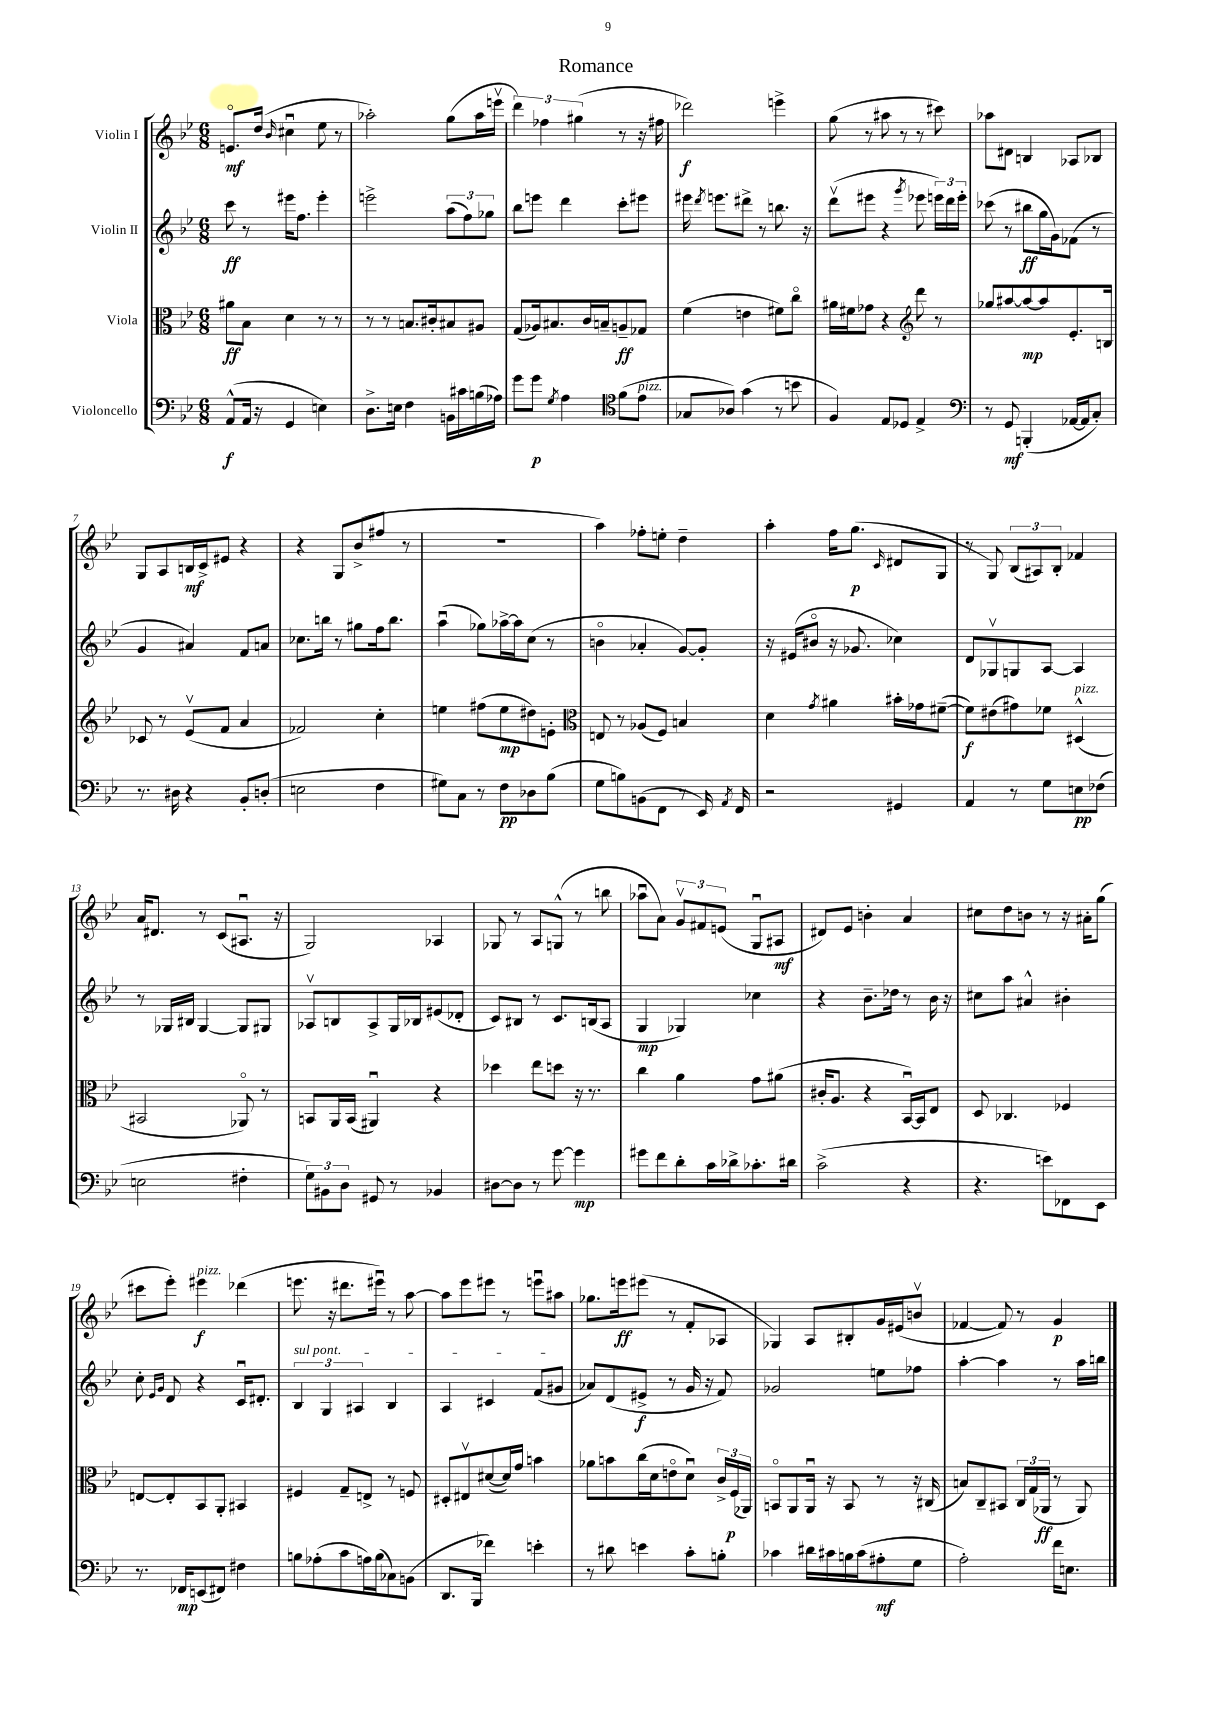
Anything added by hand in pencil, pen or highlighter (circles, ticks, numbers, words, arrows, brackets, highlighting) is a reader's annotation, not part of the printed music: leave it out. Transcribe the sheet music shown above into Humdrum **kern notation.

**kern	**kern	**kern	**kern
*staff4	*staff3	*staff2	*staff1
*clefF4	*clefC3	*clefG2	*clefG2
*k[b-e-]	*k[b-e-]	*k[b-e-]	*k[b-e-]
*M6/8	*M6/8	*M6/8	*M6/8
(8AA^^	8a#	8ccc	8.eo
16AA	8B-	8r	.
16r	.	.	(16dd
.	.	.	16qqb-
4GG	4d	16eee#	4cc#u
.	.	8.ff	.
4E)	8r	4eee#'	8ee-
.	8r	.	8r
=	=	=	=
8.D^	8r	2eee^	2aa-')
.	8r	.	.
16E	.	.	.
4F	8.B	.	.
.	16c#'	.	.
16BB	8B#	(12aa	(8gg
16c#	.	.	.
.	.	12ff)	.
(16B	8A#	.	16aa-
.	.	12gg-	.
16A-)	.	.	16eeev
=	=	=	=
8g	(8G	8bb-	6ddd)
8g	16A-)	8eee	.
.	.	.	6ff-
.	8.B#	.	.
8qG	.	.	.
4A	.	4ddd	.
.	.	.	(6gg#
.	16c	.	.
.	16B~	.	.
*clefC4	*	*	*
(8f	8A~	8ccc'	8r
8e-	8G-	8eee#	16r
.	.	.	16ff#
=	=	=	=
8G-	(4f	16eee#	2ddd-)
.	.	8qddd	.
.	.	8.eee	.
8A-)	.	.	.
(4g	4e	8ddd#^	.
.	.	8r	.
8r	8f#)	8.bb	4eee^
8b	8cco	.	.
.	.	16r	.
=	=	=	=
4F)	16a#	(8dddv	(8gg
.	16f#	.	.
.	8g-	8eee#	8r
8E-	4r	4r	8aa#
8D-	.	.	8r
*	*clefG2	*	*
.	.	8qggg	.
4E-^	8ddd	8eee-	8r
.	8r	24eee)	8ccc#)
.	.	24ddd	.
.	.	24eee'	.
=	=	=	=
*clefF4	*	*	*
8r	8gg-	(8ccc-	8aa-
8GG	[8aa#	8r	8d#
(4BBB'	8aa#_	8bb#	4B
.	8aa#]	16gg	.
.	.	16g)	.
[16AA-	8.e-'	(8f-	8A-
16AA-]	.	.	.
8C')	.	8r	8B-
.	16B	.	.
=	=	=	=
8.r	8c-	4g	8G
.	8r	.	8A
16D#	.	.	.
4r	(8e-v	4a#)	16B
.	.	.	16c^
.	8f	.	8e#
8BB-'	4a	8f	4r
(8D'	.	8a	.
=	=	=	=
2E	2f-)	8.cc-	4r
.	.	16bb	.
.	.	8r	8G
.	.	8gg#	(8b-^
4F	4cc'	16ff	8ff#
.	.	8.bb	.
.	.	.	8r
=	=	=	=
8G#)	4ee	(4aau	2.r
8C	.	.	.
8r	(8ff#	8gg-)	.
8F	8ee	[16aa-^	.
.	.	16aa-]	.
8D-	8dd#)	(8cc	.
(8B-	8e'	8r	.
=	=	=	=
*	*clefC3	*	*
8G	8E	4bo	4aa)
8B)	8r	.	.
(8BB	(8A-	4a-'	8ff-'
8FF	8F)	.	8ee'
8r	4B	[8g)	4dd~
16EE-)	.	8g']	.
8qAA	.	.	.
16FF	.	.	.
=	=	=	=
2r	4d	16r	4aa'
.	.	(16e#	.
.	.	8b#o	.
.	8qg	.	.
.	4a#	16r	16ff
.	.	8.g-	(8.gg
.	.	.	16qqc
4GG#	16b#'	4cc-)	8d#
.	16g-	.	.
.	([8f#~	.	8G
=	=	=	=
4AA	8f#])	8d	8r
.	(8e#	8G-v	8G)
8r	8g#)	8G	(12B-
.	.	.	12A#)
8G	8f-	[8A	.
.	.	.	12B-'
8E	(4D#^^	4A]	4f-
(8F-	.	.	.
=	=	=	=
2E	2BB#	8r	16a
.	.	.	8.d#
.	.	16G-	.
.	.	16B#	.
.	.	[4G-	8r
.	.	.	(8c
4F#'	8AA-o)	8G-]	8.A#u
.	8r	8G#	.
.	.	.	16r
=	=	=	=
12G)	8BB	8A-v	2G)
12BB#	.	.	.
.	16AA	8B	.
12D	.	.	.
.	(16BB	.	.
8GG#	4AA#u)	8A-^	.
8r	.	16G	.
.	.	16B-	.
4BB-	4r	(8e#	4A-
.	.	8d-'	.
=	=	=	=
[8D#	4dd-	8c)	8G-
8D#]	.	8B#	8r
8r	8ee-	8r	8A
[8g	8dd	8.c	(8G^^
4g]	16r	.	8r
.	8.r	(16B	.
.	.	8A	8bb
=	=	=	=
8g#	4cc	4G	8aa-u
8f	.	.	8a)
8d'	4a	4G-)	12gv
.	.	.	12f#
16c	.	.	.
.	.	.	(12e
16d-^	.	.	.
8.c-'	8g	4cc-	8Gu
.	(8a#	.	8A#
16d#	.	.	.
=	=	=	=
(2c^	16c#'	4r	8d#)
.	8.A	.	.
.	.	.	8e-
.	4r	8.b-~	4b'
.	.	16dd-	.
4r	[16BB-u)	8r	4a
.	16BB-]	.	.
.	8E-	16b-	.
.	.	16r	.
=	=	=	=
4.r	8D	8cc#	8cc#
.	4.C-	8aa	8dd
.	.	4a#^^	8b
8e)	.	.	8r
8FF-	4F-	4b#'	16r
.	.	.	16a#'
8EE-	.	.	(8gg
=	=	=	=
8.r	[8E	8cc'	8ccc#
.	.	16qqe-	.
.	.	16qqg	.
.	8E']	8d	8eee-')
16FF-	.	.	.
(8EE	8BB-	4r	4eee#
8FF#)	8AA'	.	.
4F#	4BB#	16cu	(4ddd-
.	.	8.d#'	.
=	=	=	=
8B	4F#	6B-	8.eee
(8A-'	.	.	.
.	.	6G	.
.	.	.	16r
8c	8G~	.	8.ddd#
.	.	6A#	.
16A)	8E^	.	.
(16B	.	.	16eee#u)
8C-)	8r	4B-	8r
(8BB	8F	.	[8aa
=	=	=	=
8.DD	8D#'	4A	8aa]
.	8E#v	.	8eee-
16BBB-	.	.	.
4f-)	([8d#	4c#	8eee#
.	16d#])	.	8r
.	16g	.	.
4e'	4b	(8f	8eeeu
.	.	8g#	8aa#
=	=	=	=
8r	8a-	8a-)	8.gg-
8d#	8b	(8d	.
.	.	.	16eee
4e	(16cc	8e#^	(8eee#
.	16d	.	.
.	8eo	8r	8r
8c'	8du)	16g	8f'
.	.	16r	.
8B'	24c^	8f)	8A-
.	(24F	.	.
.	24AA-)	.	.
=	=	=	=
4c-	8BBo	2g-	4G-)
.	8AA	.	.
16d#	16AAu	.	8A
16c#	16r	.	.
16B	8BB	.	8B#'
(16c#	.	.	.
8A#'	8r	8ee	16g
.	.	.	(16e#
8G	16r	8ff-	8bv
.	(16C#	.	.
=	=	=	=
2A')	8B)	[4aa'	[4f-
.	8C~	.	.
.	8BB#	4aa]	8f-])
.	24C	.	8r
.	(24G	.	.
.	24AA-	.	.
16f	8r	8r	4g
8.E	.	.	.
.	8AA-)	16aa	.
.	.	16bb	.
==	==	==	==
*-	*-	*-	*-
